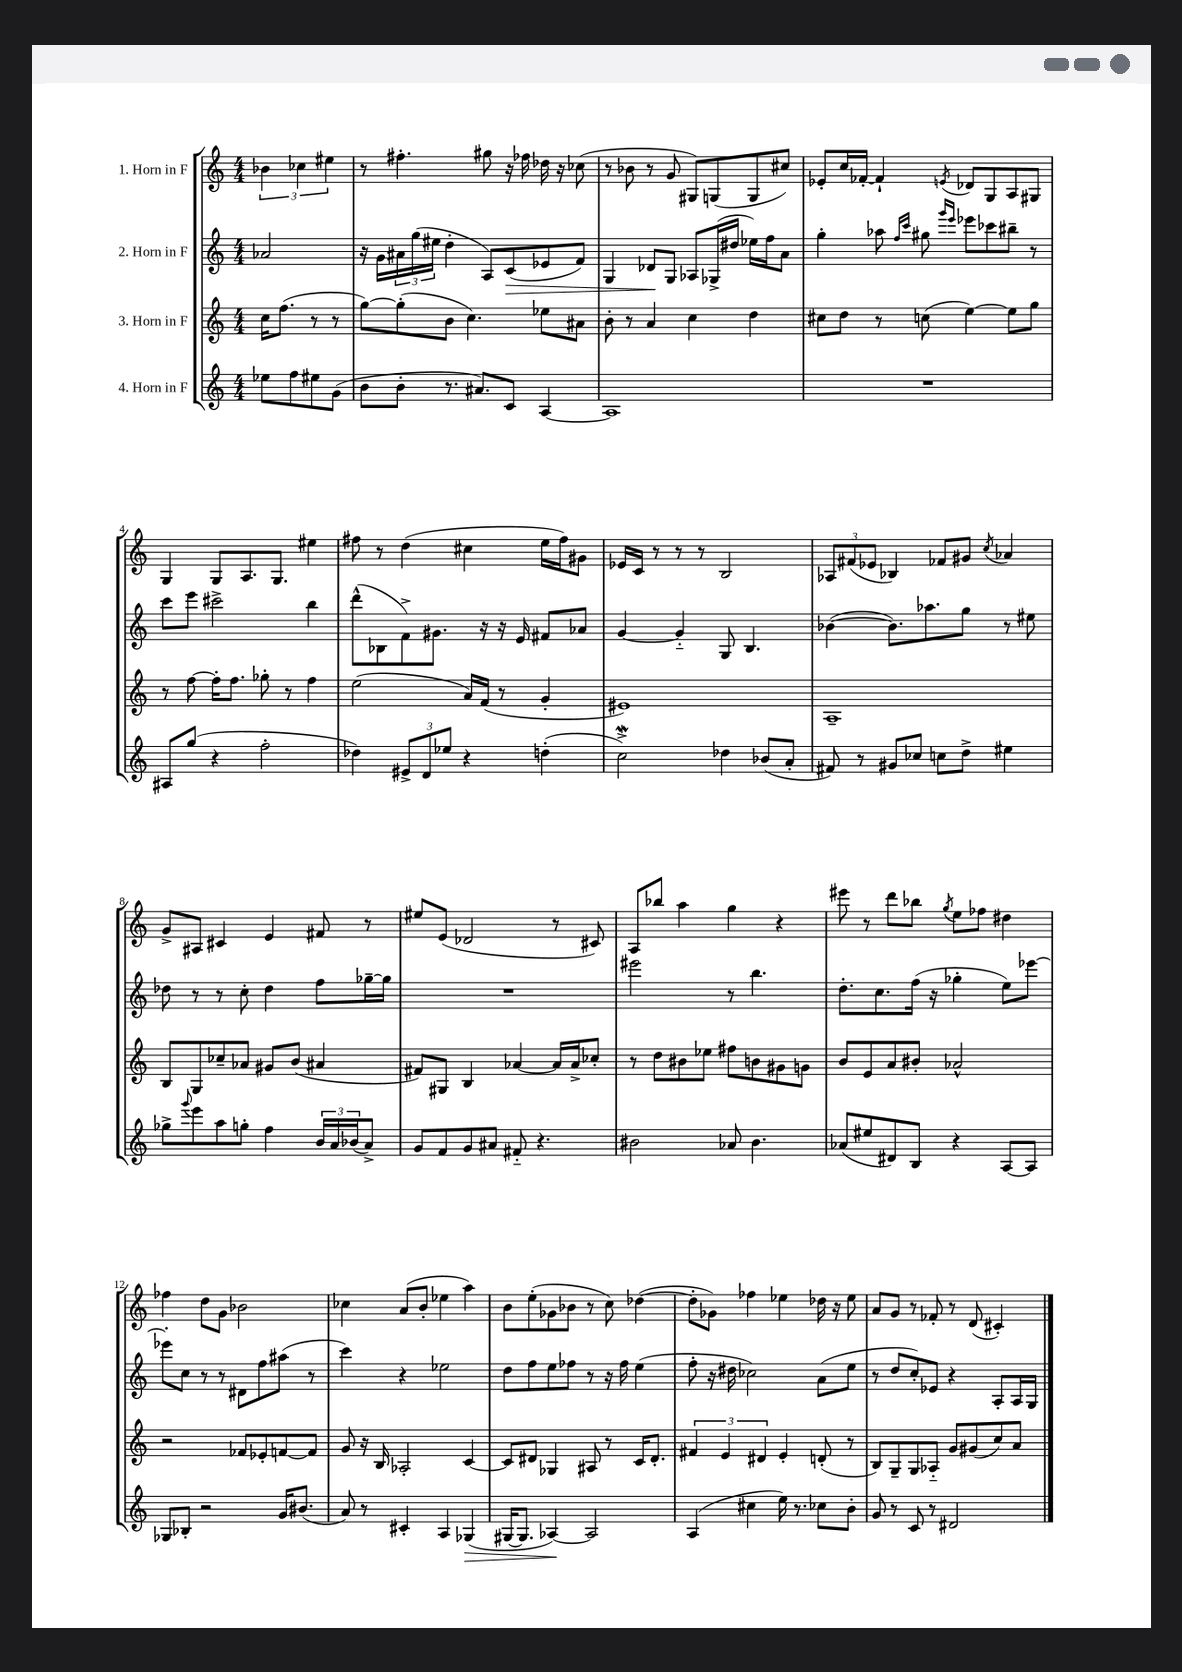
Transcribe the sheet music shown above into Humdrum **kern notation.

**kern	**kern	**kern	**kern
*staff4	*staff3	*staff2	*staff1
*clefG2	*clefG2	*clefG2	*clefG2
*k[]	*k[]	*k[]	*k[]
*M4/4	*M4/4	*M4/4	*M4/4
8ee-	16cc	2a-	6b-
.	(8.ff	.	.
8ff	.	.	.
.	.	.	6cc-
8ee#	8r	.	.
.	.	.	6ee#
(8g	8r	.	.
=	=	=	=
8b	[8gg)	16r	8r
.	.	16g	.
8b'	(8gg']	24a#	4.ff#'
.	.	(24gg	.
.	.	24ee#	.
8.r	8b	4dd'	.
.	4.cc)	.	.
8.a#)	.	.	.
.	.	8A)	8gg#
8c	.	(8c	16r
.	.	.	16ff-
[4A	8ee-	8e-	16dd-
.	.	.	16r
.	8a#	8f)	(8cc-
=	=	=	=
1A]	8b'	4G	8r
.	8r	.	8b-
.	4a	8d-	8r
.	.	8G	8g
.	4cc	8A-	8G#)
.	.	(16G-^	(8G
.	.	16dd#	.
.	4dd	16ee-)	8G
.	.	16ff	.
.	.	8a	8cc#)
=	=	=	=
1r	8cc#	4gg'	8e-'
.	8dd	.	16cc
.	.	.	[16f-'
.	8r	8aa-	4f-`]
.	.	16qqff	.
.	.	16qqccc	.
.	(8cc	8gg#	.
.	.	16qqggg	.
.	.	16qqeee	8qe
.	[4ee)	8eee-	8d-
.	.	8ccc-	8G
.	8ee]	8bb#~	8A
.	8gg	8r	8G#
=	=	=	=
8A#	8r	8ccc	4G
(8gg	[8ff	8eee	.
4r	16ff']	2ccc#^	8G
.	8.ff	.	.
.	.	.	8.A
2ff'	8gg-'	.	.
.	.	.	8.G
.	8r	.	.
.	4ff	4bb	4ee#
=	=	=	=
4dd-)	(2ee	(8ddd^^	8ff#
.	.	8B-	8r
12e#^	.	8f^)	(4dd
12d	.	.	.
.	.	8.g#	.
12ee-	.	.	.
4r	16a)	.	4cc#
.	(16f	16r	.
.	8r	16r	.
.	.	16e	.
(4dd'	4g'	8f#	16ee
.	.	.	16ff#)
.	.	8a-	8g#
=	=	=	=
2cc^)	1e#)	[4g	16e-
.	.	.	16c
.	.	.	8r
.	.	4g'~]	8r
.	.	.	8r
4dd-	.	8G	2B
.	.	4.B	.
(8b-	.	.	.
8a'	.	.	.
=	=	=	=
8f#)	1A~	([4b-	12A-
.	.	.	(12f#
8r	.	.	.
.	.	.	12e-
8g#	.	8.b-])	4B-)
8cc-	.	.	.
.	.	8.aa-	.
8cc	.	.	8f-
8dd^	.	8gg	8g#
.	.	.	8qcc
4ee#	.	8r	4a-
.	.	8ee#	.
=	=	=	=
8gg-^	8B	8dd-	8g^
8qqggg	.	.	.
8eee	8G	8r	8A#
8aa	8cc-~	8r	4c#
8gg'	8a-	8cc'	.
4ff	8g#	4dd-	4e
.	(8b	.	.
24b	4a#	8ff	8f#
24a	.	.	.
(24b-	.	.	.
8a^)	.	[16gg-~	8r
.	.	16gg-]	.
=	=	=	=
8g	8f#)	1r	8ee#
8f	8G#	.	(8e
8g	4B	.	2d-
8a#	.	.	.
8f#'~	[4a-	.	.
4.r	.	.	.
.	16a-]	.	8r
.	16a-^	.	.
.	8cc-'	.	8c#)
=	=	=	=
2b#	8r	2eee#	8A
.	8dd	.	8bb-
.	8b#	.	4aa
.	8ee-	.	.
8a-	8ff#	8r	4gg
4.b#	8b	4.bb	.
.	8g#	.	4r
.	8g	.	.
=	=	=	=
(8a-	8b	8.dd'	8eee#
8ee#	8e	.	8r
.	.	8.cc	.
8d#)	8a	.	8ddd
8B	8b#'	(16ff	8bb-
.	.	16r	.
.	.	.	8qgg
4r	2a-^^	4gg-'	8ee
.	.	.	8ff-
[8A	.	8ee)	4dd#
8A]	.	[8eee-	.
=	=	=	=
8G-	2r	8eee-']	4ff-
8B-'	.	8cc	.
2r	.	8r	8dd
.	.	8r	8g
.	8f-	8d#	2b-
.	8e-'	8ff	.
16g	[8f	(8aa#	.
(8.b#	.	.	.
.	8f]	8r	.
=	=	=	=
8a)	8g	4ccc)	4cc-
8r	16r	.	.
.	16B	.	.
4c#'	2A-'	4r	(8a
.	.	.	8b'
4A	.	2ee-	4ee-
(4G-	[4c	.	4aa)
=	=	=	=
[16G#	8c]	8dd	8b
8.G#]	.	.	.
.	8d#	8ff	(8ee'
[4A-)	4G-	8ee	8g-
.	.	8ff-	8b-
2A-]	8A#	8r	8r
.	8r	16r	8cc)
.	.	16ff-	.
.	16c	(4ee	([4dd-
.	8.d#'	.	.
=	=	=	=
(4A	6f#	8ff'	8dd-']
.	.	16r	8g-)
.	6e	.	.
.	.	16dd#	.
4cc#	.	2cc-)	4ff-
.	6d#	.	.
16ee)	4e'	.	4ee-
8.r	.	.	.
8cc-	(8d'	(8a	16dd-
.	.	.	16r
8b'	8r	8ee	8ee-
=	=	=	=
8g	8B)	8r	8a
8r	8G~	8dd	8g
8c	8G	8cc')	8r
8r	8A-'~	8e-	8f-'
2d#	8g	4r	8r
.	(8g#	.	(8d
.	8cc)	8A'	4c#')
.	8a	16A	.
.	.	16G	.
==	==	==	==
*-	*-	*-	*-
